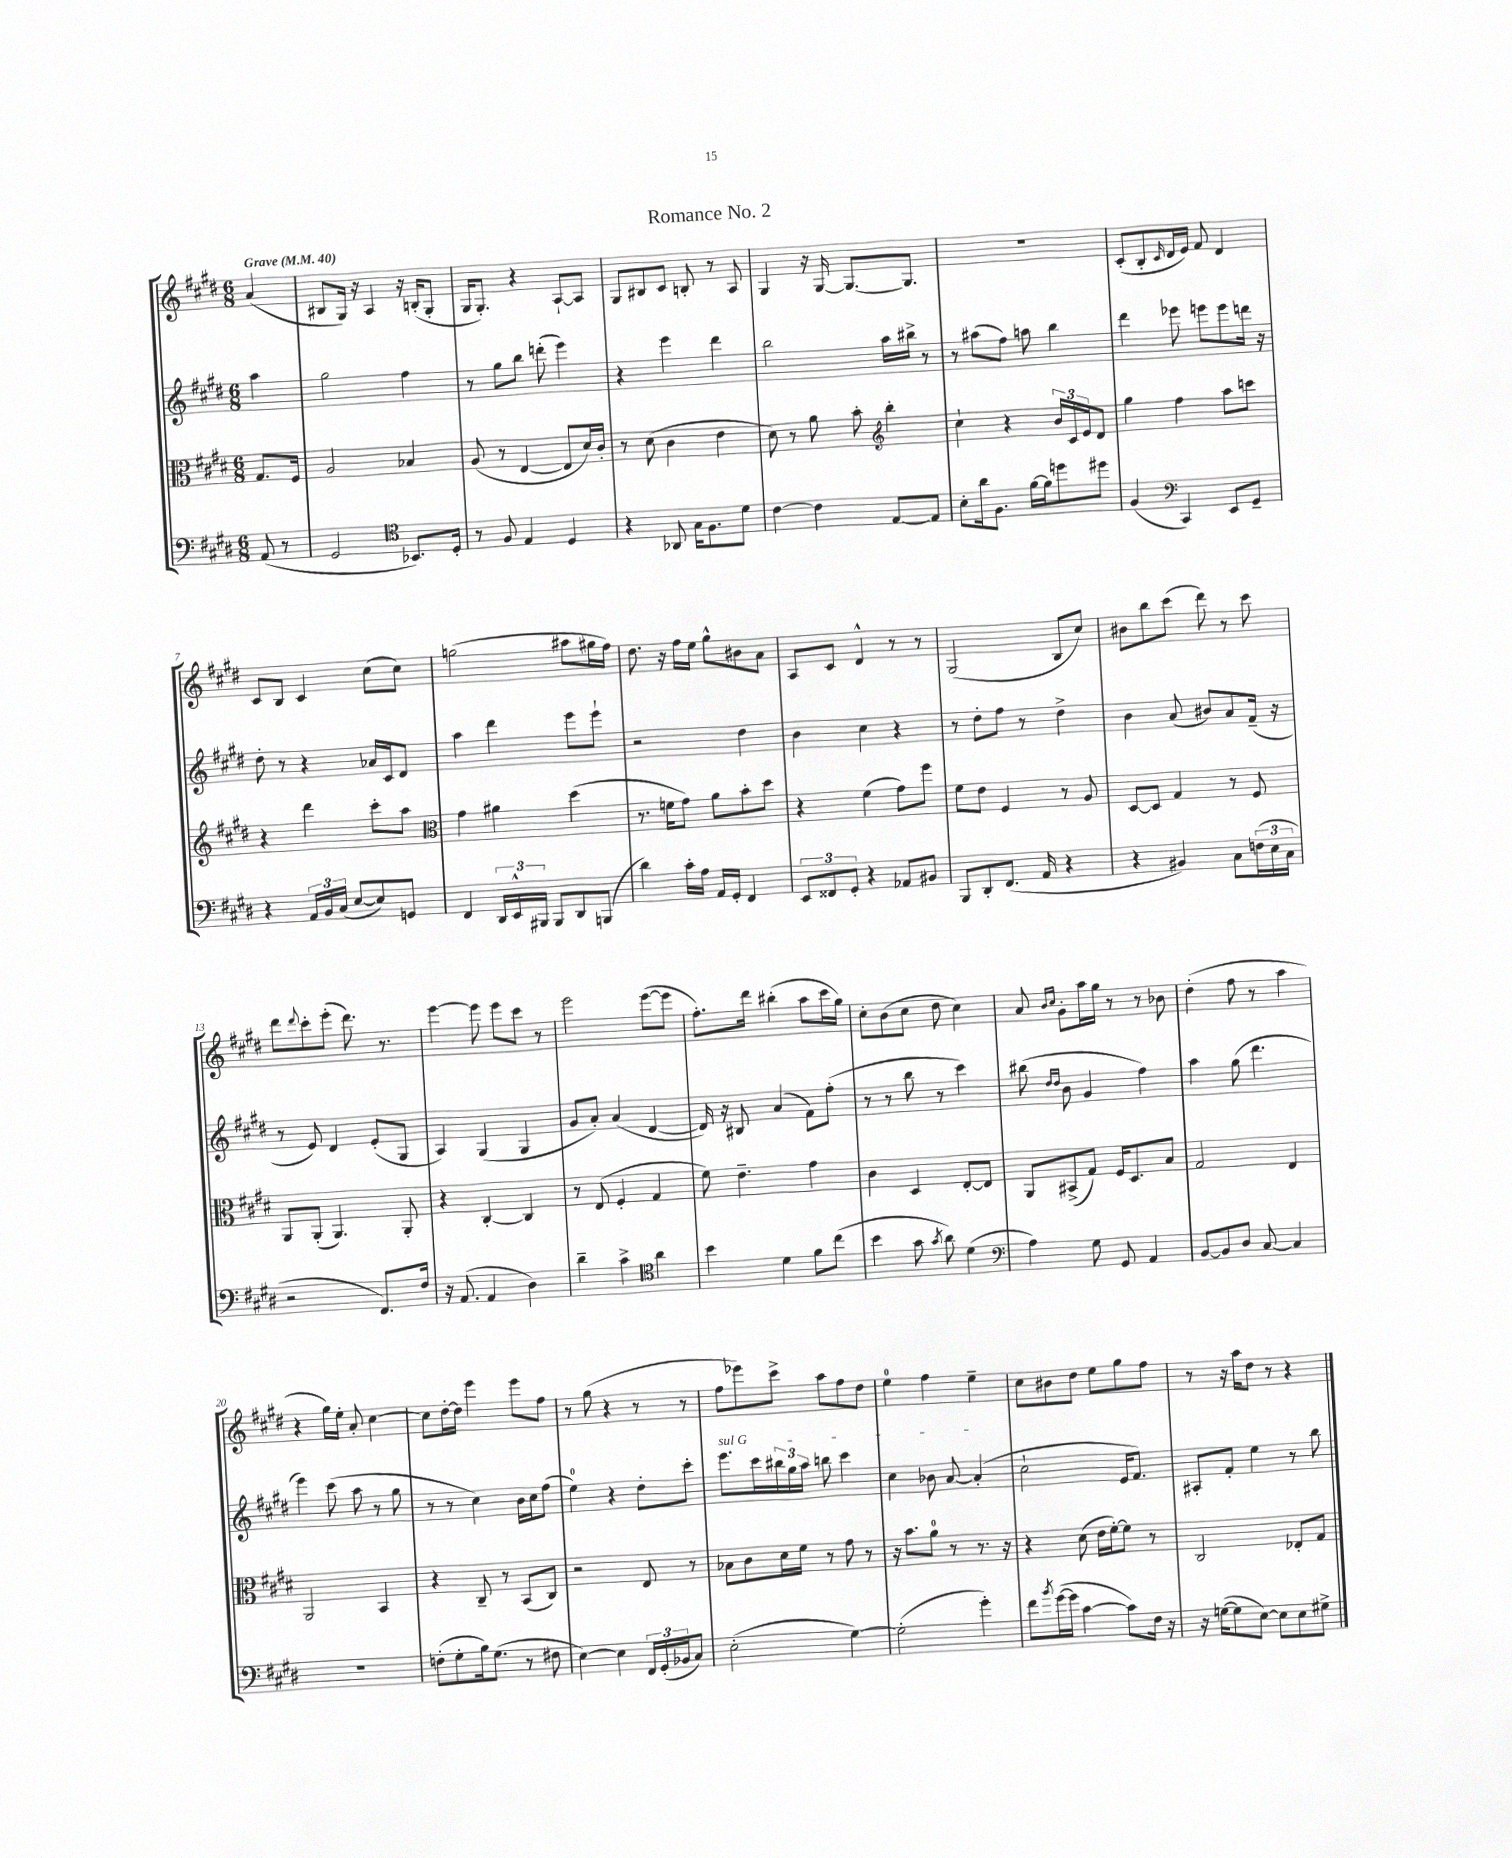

**kern	**kern	**kern	**kern
*part4	*part3	*part2	*part1
*staff4	*staff3	*staff2	*staff1
*clefF4	*clefC3	*clefG2	*clefG2
*k[f#c#g#d#]	*k[f#c#g#d#]	*k[f#c#g#d#]	*k[f#c#g#d#]
*M6/8	*M6/8	*M6/8	*M6/8
*MM40	*MM40	*MM40	*MM40
=	=	=	=
!	!	!	!LO:TX:a:B:t=Grave
(8AA/	8.G#/L	4aa\	(4a/
8r	.	.	.
.	16F#/Jk	.	.
=1	=1	=1	=1
2GG#/	2A/	2gg#\	8B#X/L
.	.	.	16G#/Jk)
.	.	.	16r
.	.	.	4A/
*clefC4	*	*	*
8.BB-X/L)	4B-X/	4ff#\	16r
.	.	.	(16Bn'/KL
.	.	.	8G#'/J
16D#'/Jk	.	.	.
=2	=2	=2	=2
8r	(8A/	8r	16G#/KL
.	.	.	8.G#'/J)
8F#/	8r	8gg#\L	.
4E/	[4E/	8bb\J	4r
.	.	(8dddn'\	.
4D#/	8E/L]	4eee\)	[8A`/L
.	16d#/L)	.	8A/J]
.	16c#'/JJ	.	.
=3	=3	=3	=3
4r	8r	4r	8G#/L
.	(8d#\	.	8B#X/
8AA-X/	4c#\	4eee\	8c#/J
16G#\KL	.	.	8Bn'/
8.F#\	.	.	.
.	4e\	4ddd#\	8r
8d#\J	.	.	8A/
=4	=4	=4	=4
[4c#\	8d#\)	2bb\	4G#/
.	8r	.	.
4c#\]	8a\	.	16r
.	.	.	[16G#/
.	8b'\	.	8.G#/L_
*	*clefG2	*	*
[8E/L	4bb'\	16aa\LL	.
.	.	16bb#X^\JJ	8.G#/J]
8E/J]	.	8r	.
=5	=5	=5	=5
8B'\L	4cc#`\	8r	2.r
16a\k	.	(8aa#X\L	.
8.F#\J	.	.	.
.	4r	8ff#\J)	.
[16f#\LL	.	8aan\	.
16f#\J]	.	.	.
8ddn\	24b/LL	4bb\	.
.	24c#/	.	.
.	24e/J	.	.
8dd#X\J	8d#/J	.	.
=6	=6	=6	=6
(4F#/	4gg#\	4ddd#\	(8c#'/L
.	.	.	8B'/
*clefF4	*	*	*
.	.	.	16qqc#/
4CC#/)	4ff#\	8eee-X\	16d#/L
.	.	.	16e/JJ)
.	.	8eeen\L	8f#/
8EE/L	8aa\L	8eee\	4d#/
8GG#~/J	8cccn\J	16dddn\Jk	.
.	.	16r	.
!!LO:LB:g=z
=7	=7	=7	=7
4r	4r	8dd#'\	8c#/L
.	.	8r	8B/J
24AA/LL	4ddd#\	4r	4c#/
24BB/	.	.	.
(24C#/JJ	.	.	.
[8E/L	.	.	.
8E/])	8ccc#'\L	16a-X/LL	(8cc#\L
.	.	16c#/J	.
8GGn/J	8aa\J	8d#/J	8cc#\J)
=8	=8	=8	=8
*	*clefC3	*	*
4FF#/	4g#\	4aa\	(2ggn\
24DD#/LL	4a#X\	4ddd#\	.
24EE^^/	.	.	.
24BBB#X/JJ	.	.	.
8BBB#/L	.	.	.
8DD#/	(4dd#\	8eee\L	8aa#X\L
(8BBBn/J	.	8eee`\J	16gg#X\L
.	.	.	16ff#\JJ)
=9	=9	=9	=9
4d#\)	8.r	2r	8.dd#\
.	16fn\KL	.	16r
16c#'\LL	8g#\J)	.	16ff#\LL
16A\JJ	.	.	16ee\JJ
16AA/LL	8a\L	.	8gg#^^\L
16GG#'/JJ	.	.	.
4FF#/	8b'\	4dd#\	8b#X\
.	8dd#\J	.	8a\J
=10	=10	=10	=10
12EE/L	4r	4b\	8A/L
12FF##X/	.	.	.
.	.	.	8c#/J
12GG#'/J	.	.	.
4r	(4f#\	4cc#\	4d#^^/
8AA-X/L	8g#\L)	4r	8r
8BB#X/J	8ff#\J	.	8r
=11	=11	=11	=11
8BBB/L	8f#\L	8r	(2G#/
8DD#'/	8e\J	8dd#'\L	.
(8.FF#/J	4F#/	8ff#\J	.
.	.	8r	.
16AA/	.	.	.
4r	8r	4dd#^\	8B/L
.	8A/	.	8cc#/J)
=12	=12	=12	=12
4r	[8D#/L	4b\	8b#X\L
.	8D#/J]	.	8bb\
4BB#X/)	4G#/	(8a/	(8ccc#\J
.	.	8b#X/L)	8ddd#\)
8C#\L	8r	8a/	8r
(24Fn\L	8F#/	(16f#~/Jk	8ccc#\
24E\	.	.	.
.	.	16r	.
24C#\JJ	.	.	.
!!LO:LB:g=z
=13	=13	=13	=13
2r	8AA/L	8r	8ddd#\L
.	.	.	8qqddd#/
.	(8AA'/J	8e/)	8ccc#'\
.	4.AA/)	4d#/	(8eee'\J
.	.	.	8.ddd#\)
8.FF#/L)	.	(8e'/L	.
.	.	.	8.r
.	8AA'/	8G#/J	.
16F#/Jk	.	.	.
=14	=14	=14	=14
16r	4r	4A/)	[4eee\
(8.AA/	.	.	.
4AA/	[4C#'/	(4G#/	8eee\]
.	.	.	8eee\L
4D#\)	4C#/]	4G#/	8ccc#\J
.	.	.	8r
=15	=15	=15	=15
4d#~\	8r	8g#/L	2eee\
.	(8E/	8a'/J)	.
4c#^\	4F#'/	(4a/	.
*clefC4	*	*	*
4a\	4G#/	[4d#/	([8eee\L
.	.	.	8eee\J]
=16	=16	=16	=16
4b\	8f#\)	16d#/])	8.ff#'\L)
.	.	16r	.
.	4.e~\	8B#X/	.
.	.	.	16ddd#\Jk
4d#\	.	(4a/	(4bb#X'\
8f#\L	4g#\	8f#\L)	8aa\L
(8cc#\J	.	(8ff#'\J	16ccc#\L
.	.	.	16gg#\JJ)
=17	=17	=17	=17
4b\	4c#\	8r	8cc#'\L
.	.	8r	(8b\
8g#\	4D#/	8bb\	8cc#\J
8qg#/	.	.	.
8a\)	.	8r	8dd#\
(4d#\	[8E'/L	4ccc#\)	4cc#\)
.	8E/J]	.	.
=18	=18	=18	=18
*clefF4	*	*	*
4A\)	8AA/L	(8bb#X\	8a/
.	.	16qqdd#/LL	16qqb/LL
.	.	16qqdd#/JJ	16qqcc#/JJ
.	(8BB#X^/	8b\	8g#'\L
8G#\	8G#/J)	4g#/	16aa\L
.	.	.	16gg#\JJ
8GG#/	16F#/KL	.	8r
.	8.D#/	.	.
4AA/	.	4ff#\)	8r
.	8B/J	.	8b-X\
=19	=19	=19	=19
[8BB/L	2G#/	4aa\	(4dd#'\
8BB/]	.	.	.
8D#/J	.	(8gg#\	8ff#\
[8C#/	.	4.ddd#\	8r
4C#/]	4E/	.	4aa\
!!LO:LB:g=z
=20	=20	=20	=20
2.r	2AA/	4eee\)	4r
.	.	(8ccc#\	16gg#\LL)
.	.	.	16ee'\JJ
.	.	8aa\	8a'/
.	4BB/	8r	[4cc#\
.	.	8gg#\	.
=21	=21	=21	=21
(8Fn'\L	4r	8r	8cc#\L]
8G#'\	.	8r	[16dd#'\L
.	.	.	16dd#\JJ]
16B\k)	8C#~/	4cc#\)	4eee\
(8.G#\J	.	.	.
.	8r	.	.
8r	(8BB/L	16b\LL	8eee\L
.	.	16cc#\J	.
8F#X\	8C#/J)	(8ff#\J	8ff#\J
=22	=22	=22	=22
[4E\)	2r	4ee\)	8r
.	.	.	(8gg#\
4E\]	.	4r	4r
24FF#/LL	8E/	8dd#'\L	8r
(24GG#'/	.	.	.
24BB-X/J	.	.	.
8C#/J)	8r	8ccc#'\J	8r
=23	=23	=23	=23
!	!	!LO:TX:a:i:t=sul G	!
(2E'\	8B-X\L	8.eee\L	8ff#\L
.	8c#\	.	8eee-X\)
.	.	16ccc#\L	.
.	16d#\L	24bb#X\	8ccc#^\J
.	.	24gg#\	.
.	16f#\JJ	.	.
.	.	24aa\JJ	.
.	8r	8bbn\	8aa\L
[4G#\)	8g#\	4ccc#\	8ff#\
.	8r	.	8dd#\J
=24	=24	=24	=24
(2G#'\]	16r	4cc#\	4ee\
.	8.b\L	.	.
.	8a\J	8b-X\	4ff#\
.	8r	[8a/	.
4g#'\)	8.r	(4a'/]	4ee~\
.	16r	.	.
=25	=25	=25	=25
8f#\L	4r	2cc#`\	8cc#\L
8qb/	.	.	.
([16g#\L	.	.	8b#X\
16g#\JJ]	.	.	.
[4c#\	(8d#\	.	8dd#\J
.	16e\LL	.	8ee\L
.	[16f#'\J)	.	.
8c#\L])	8f#\J]	16e/KL	8gg#\
.	.	8.f#/J)	.
16F#\Jk	8r	.	8ff#\J
16r	.	.	.
=26	=26	=26	=26
16r	2C#/	8A#X'/L	8r
([16Gn\KL	.	.	.
8G\]	.	8f#'/J	16r
.	.	.	16aa\KL
[8E\J)	.	4ee\	8dd#\J
8E\L]	.	.	8r
8E\	8E-X'/L	8r	4r
8G#X^\J	8G#/J	8bb\	.
==	==	==	==
*-	*-	*-	*-
